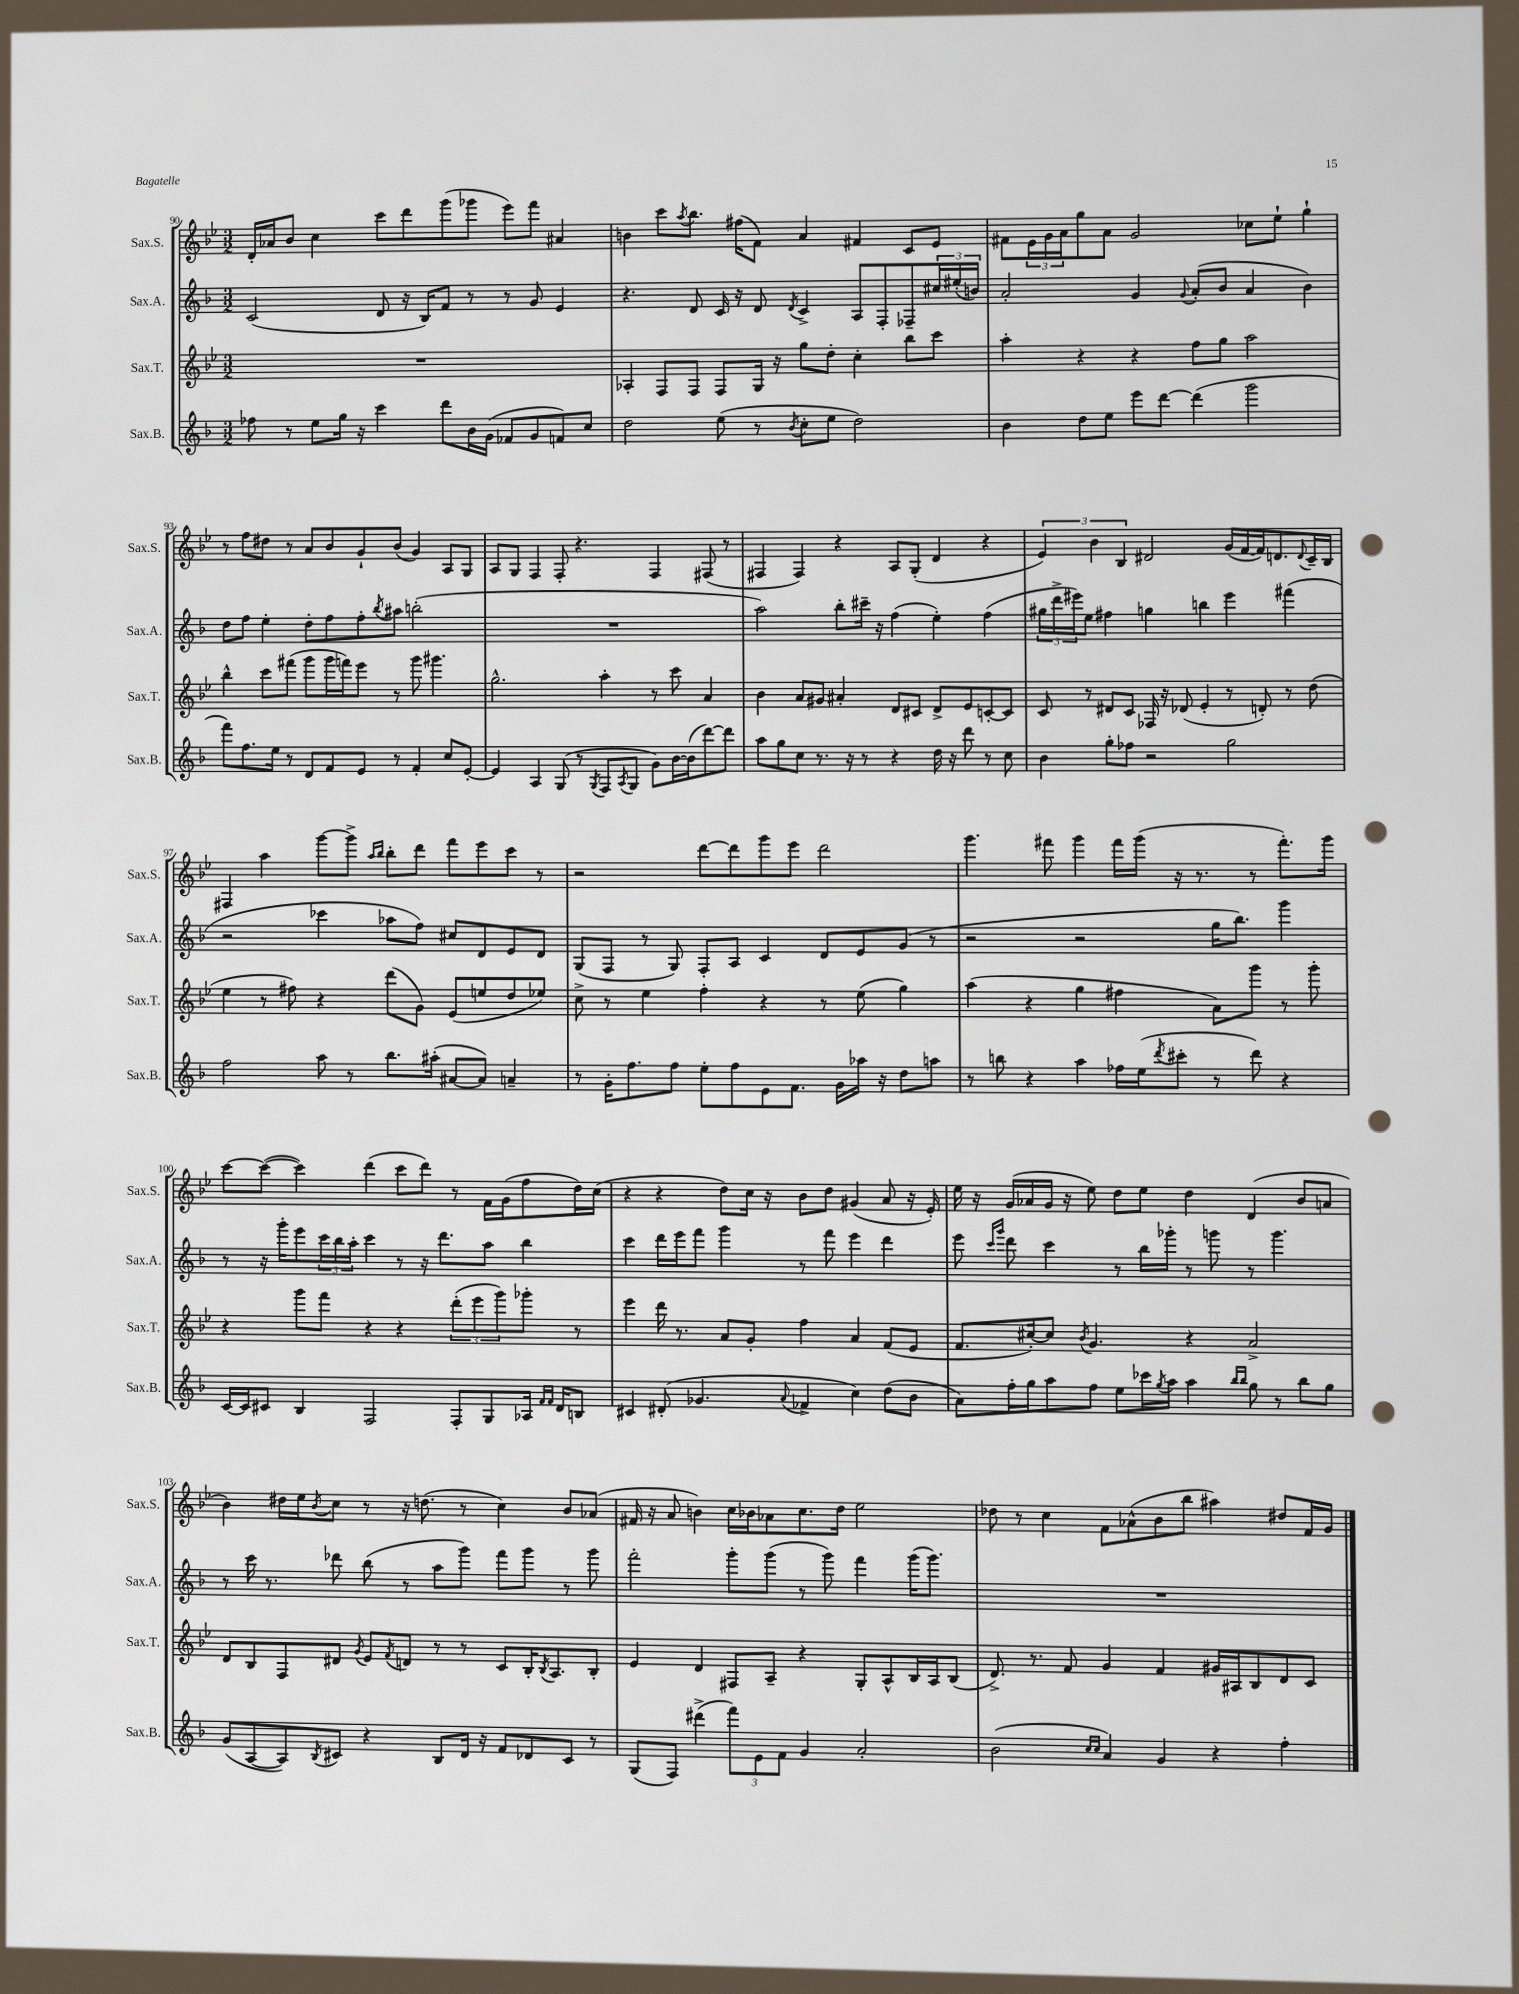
<<
\new StaffGroup <<
\new Staff = "s0" \with { instrumentName = "Sax.S." shortInstrumentName = "Sax.S." } {
    \clef treble \key bes \major \numericTimeSignature \time 3/2
    d'16-. aes'16 bes'8 c''4 c'''8 d'''8 g'''8( ges'''8 ees'''8) f'''8 ais'4 |
    b'4 c'''8 \acciaccatura { a''8 } bes''8. fis''16( f'8) a'4 fis'4 c'8 ees'8 |
    fis'8 \tuplet 3/2 { ees'16 g'16 a'16 } g''8 a'8 g'2 ces''8 ees''8-! g''4-! |
    r8 f''8 dis''8 r8 a'8 bes'8 g'8-! bes'8( g'4) a8 g8 |
    a8 g8 f4 f8-. r4. f4 fis8( r8 |
    fis4 fis4) r4 a8 g8-.( d'4 r4 |
    \tuplet 3/2 { ees'4) bes'4 bes4 } dis'2 g'16( f'16~ f'16) d'8. \appoggiatura { d'8 } c'16-- bes16 |
    fis4 a''4 g'''8~ g'''8-> \grace { a''16 bes''16 } bes''8-. d'''8 f'''8 ees'''8 c'''8 r8 |
    r2 d'''8~ d'''8 g'''8 ees'''8 d'''2 |
    g'''4. fis'''8 g'''4 fis'''16 g'''16( r16 r8. r8 fis'''8.-.) g'''16 |
    c'''8~ c'''8~( c'''4) d'''4( c'''8 d'''8) r8 f'16 g'16( f''8 d''16) c''16( |
    r4 r4 d''8) c''16 r16 bes'8 d''8 gis'4( a'8 r16 ees'16-.) |
    ees''16 r16 g'16( aes'16 g'16 r16 ees''8) d''8 ees''8 d''4 d'4( bes'8 a'8 |
    bes'4) dis''16 ees''16 \acciaccatura { bes'8 } c''8 r8 r16 d''8.( r8 c''4) bes'8 aes'8( |
    fis'16 r16 a'8 b'4) c''16 bes'16 aes'8 c''8. d''16 ees''2 |
    des''8 r8 c''4 f'8 aes'8-^( bes'8 bes''8 ais''4) dis''8 f'16 g'16 \bar "|." |
}
\new Staff = "s1" \with { instrumentName = "Sax.A." shortInstrumentName = "Sax.A." } {
    \clef treble \key f \major \numericTimeSignature \time 3/2
    c'2( d'8 r16 bes16) f'8 r8 r8 g'8 e'4 |
    r4. d'8 c'16 r16 d'8 \acciaccatura { d'8 } c'4-> a8 f8-. fes8-- \tuplet 3/2 { cis''16 eis''16-.( b'16) } |
    a'2-. g'4 \appoggiatura { g'8 } a'8-.( bes'8 a'4 bes'4) |
    d''8 f''8 e''4-. d''8-. f''8 f''8-. \acciaccatura { bes''8 } ais''8 b''2-.( |
    R1. |
    a''2) bes''8-. cis'''16-- r16 f''4( e''4-.) f''4( |
    \tuplet 3/2 { gis''16 d'''16-> eis'''16) } e''8 fis''4 g''4 b''4 eis'''4 fis'''4( |
    r2 ces'''4 aes''8 f''8) cis''8 d'8 e'8 d'8 |
    g8( f8 r8 g8) f8-. a8 c'4 d'8 e'8 g'8( r8 |
    r2 r2 g''16 bes''8.) g'''4 |
    r8 r16 g'''16-. e'''8 \tuplet 3/2 { c'''16 bes''16 a''16-. } c'''4 r8 r16 d'''8. a''8 bes''4 |
    c'''4 d'''16 e'''16 f'''8 g'''4 r8 f'''8 e'''4 d'''4 |
    e'''8 \grace { c'''16 g'''16 } d'''8 c'''4 r8 bes''16 ges'''16-. r8 g'''8 r8 g'''4. |
    r8 c'''16 r8. des'''8 bes''8( r8 a''8 g'''8) f'''8 g'''8 r8 g'''8 |
    f'''2-. g'''8-. g'''8( r8 g'''8) f'''4 g'''16( g'''8.) |
    R1. \bar "|." |
}
\new Staff = "s2" \with { instrumentName = "Sax.T." shortInstrumentName = "Sax.T." } {
    \clef treble \key bes \major \numericTimeSignature \time 3/2
    R1. |
    aes4-. f8 f8 f8 g16 r16 g''8 d''8-. c''4-. bes''8 c'''8 |
    a''4-. r4 r4 f''8 g''8 a''2 |
    bes''4-^ c'''8 fis'''8( g'''8 g'''16 f'''16) ees'''8 r8 g'''8 gis'''4. |
    g''2.-^ a''4-. r8 c'''8 a'4 |
    bes'4 a'8 gis'8 ais'4-. d'8 cis'8 d'8-> ees'8 c'8~-. c'8 |
    c'8 r8 dis'8 c'8 fes16 r16 des'8( ees'4-. r8 d'8-.) r8 d''8( |
    ees''4 r8 fis''8) r4 d'''8( g'8) ees'8( e''8 d''8 ees''8) |
    c''8-> r8 ees''4 f''4-. r4 r8 ees''8( g''4) |
    a''4( r4 g''4 fis''4 a'8) g'''8 r8 g'''8-. |
    r4 g'''8 f'''8 r4 r4 \tuplet 3/2 { d'''8-.( ees'''8 g'''8) } ges'''8-. r8 |
    ees'''4 d'''16 r8. a'8 g'8-. f''4 a'4 f'8( ees'8 |
    f'8. cis''16~-.) cis''8 \acciaccatura { bes'8 } g'4. r4 a'2-> |
    d'8 bes8 f8 dis'8 \acciaccatura { g'8 } ees'8 \acciaccatura { f'8 } d'8 r8 r8 c'8 bes16-. \acciaccatura { bes8 } a8. bes8-. |
    ees'4 d'4 fis8 a8-- r4 g8-. a8-^ bes16 a16 bes8( |
    d'8.->) r8. f'8 g'4 f'4 gis'16 ais16 bes8 d'8 c'8 \bar "|." |
}
\new Staff = "s3" \with { instrumentName = "Sax.B." shortInstrumentName = "Sax.B." } {
    \clef treble \key f \major \numericTimeSignature \time 3/2
    fes''8 r8 e''8 g''16 r16 c'''4 d'''8 bes'16 g'16( fes'8 g'8 f'8) c''8 |
    d''2 e''8( r8 \acciaccatura { bes'8 } c''8-. e''8 d''2) |
    bes'4 d''8 e''8 e'''8 d'''8~ d'''4( g'''2 |
    f'''8) f''8. e''16 r8 d'8 f'8 e'8 r8 f'4-. c''8 e'8~-. |
    e'4 a4 g8( r8 \acciaccatura { g8 } f8 \acciaccatura { a8 } g8 g'8) bes'16~ bes'16( d'''8~) d'''8 |
    a''8 g''8 c''8 r8. r16 r8 r4 d''16 r16 d'''8 r8 c''8 |
    bes'4 g''8-. fes''8 r2 g''2 |
    f''2 a''8 r8 bes''8. ais''16-.( ais'8~ ais'8) a'4-- |
    r8 g'16-. f''8. f''8 e''8-. f''8 e'8 f'8. g'16 aes''16 r16 d''8 a''8 |
    r8 b''8 r4 a''4 fes''16 e''16( \acciaccatura { d'''8 } cis'''8-. r8 d'''8) r4 |
    c'16~ c'16 cis'8 bes4 f2 f8-. g8 aes16 \grace { f'16 f'16 } d'16 b8 |
    cis'4 dis'8-.( ges'4. \appoggiatura { a'8 } fes'4-> c''4) d''8( bes'8 |
    a'8) f''16-. g''16 a''8 f''8 e''8 ces'''16 \acciaccatura { g''8 } a''16 a''4 \grace { bes''16 bes''16 } g''8 r8 bes''8 g''8 |
    g'8( a8~ a8) \acciaccatura { bes8 } cis'8 r4 bes8 d'16 r16 f'8 des'8 cis'8 r8 |
    g8( f8) dis'''4->( \tuplet 3/2 { f'''8) e'8 f'8 } g'4 a'2-. |
    bes'2( \grace { c''16 c''16 } a'4) g'4 r4 f''4-. \bar "|." |
}
>>
>>
\layout { \context { \Score currentBarNumber = #90 } }
